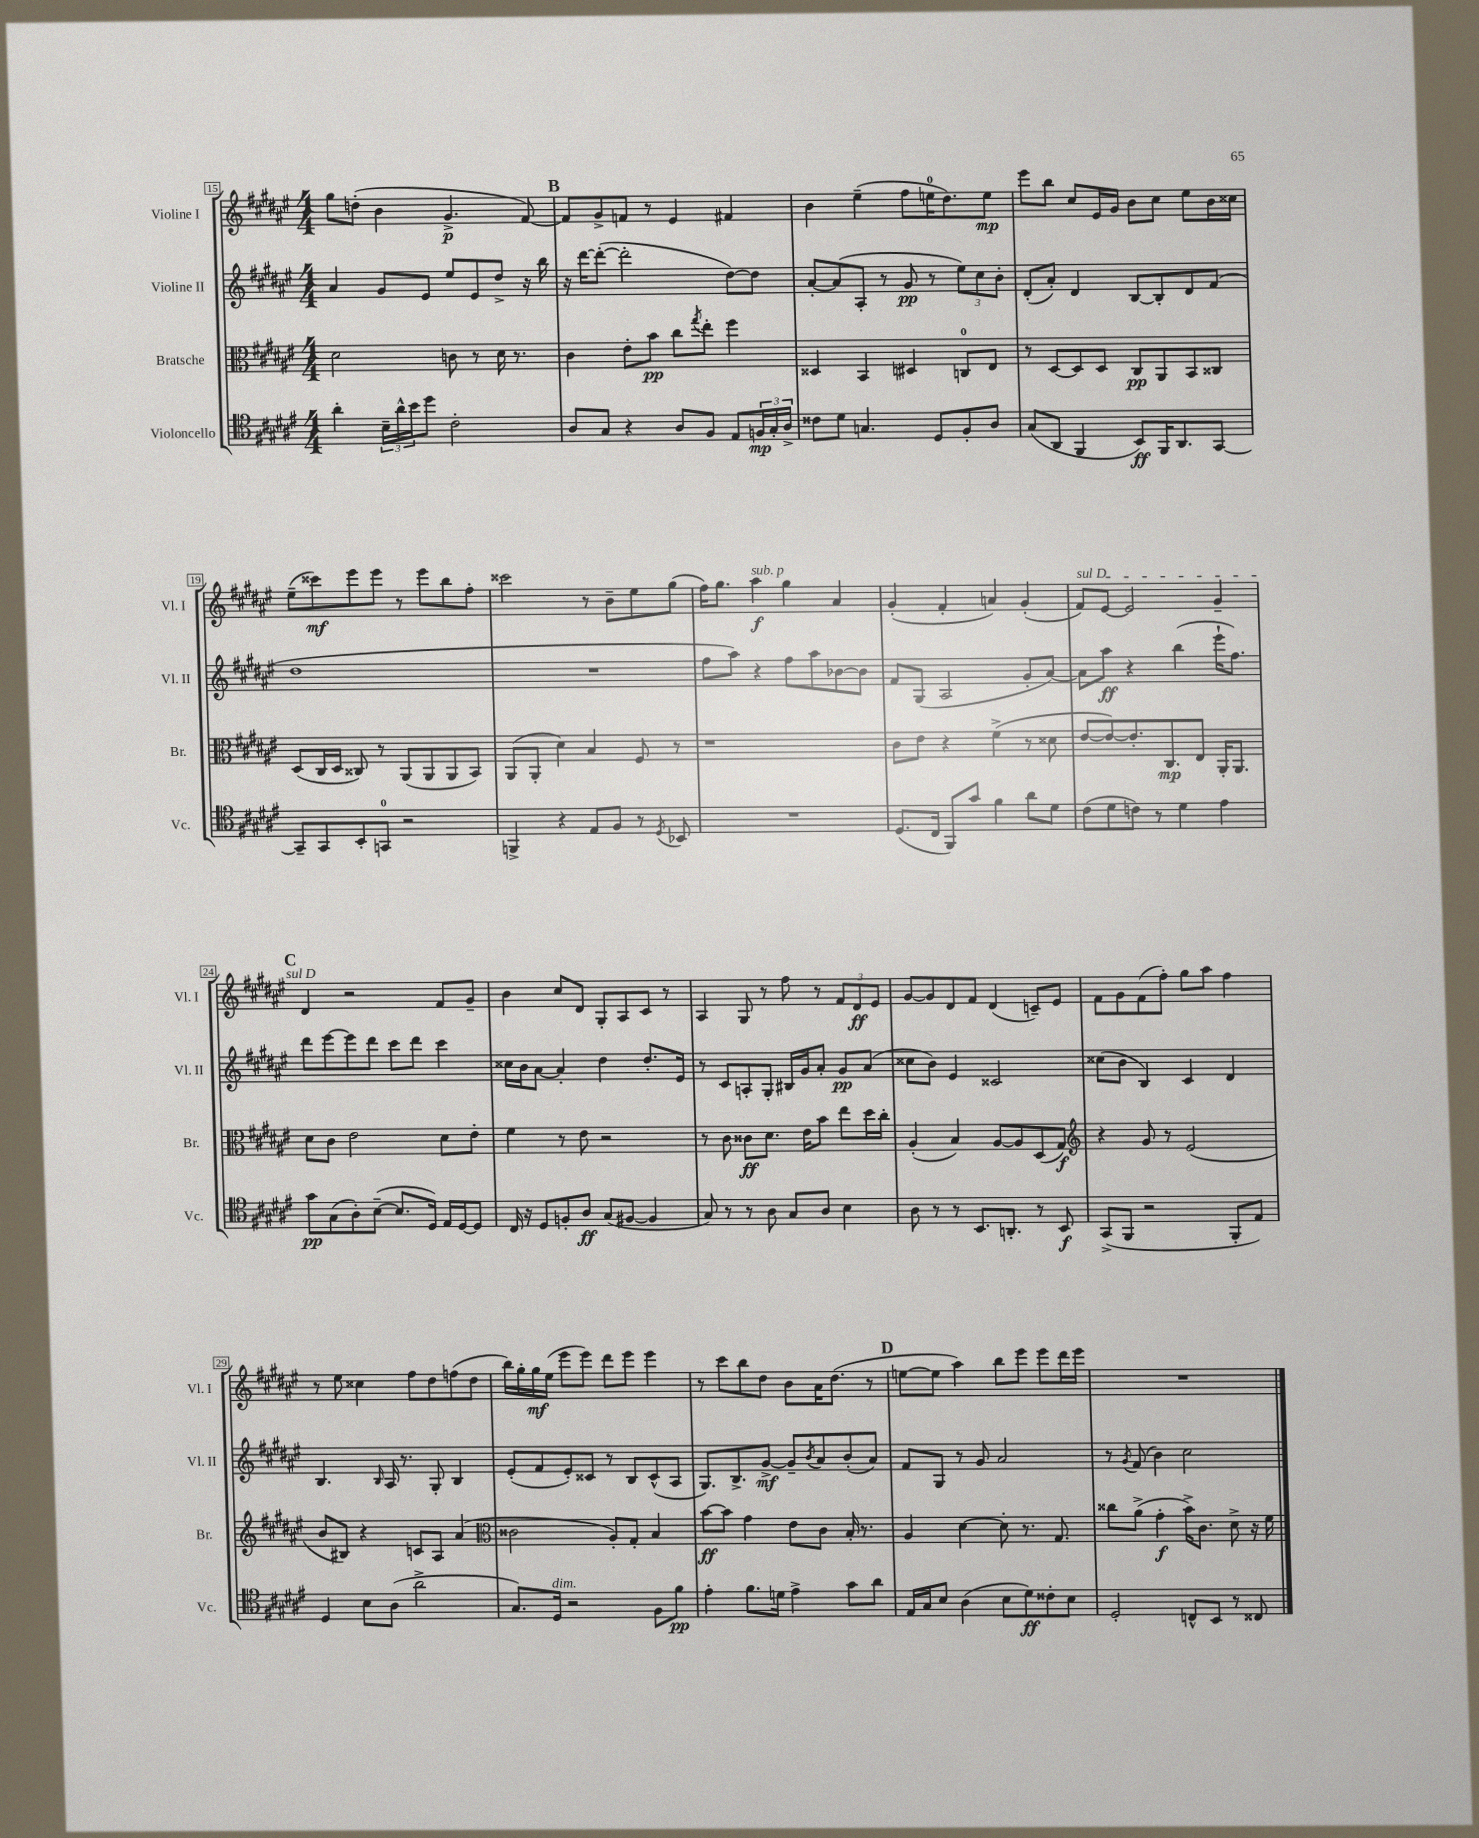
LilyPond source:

<<
\new StaffGroup <<
\new Staff = "s0" \with { instrumentName = "Violine I" shortInstrumentName = "Vl. I" } {
    \clef treble \key fis \major \numericTimeSignature \time 4/4
    gis''8 d''8-.( b'4 gis'4.->\p fis'8~) |
    \mark \markup { \bold "B" } fis'8 gis'8-> f'8 r8 eis'4 fis'4 |
    b'4 eis''4--( fis''8 e''16-0 dis''8.) e''8\mp |
    eis'''8 b''8 cis''8 eis'16 gis'16 b'8 cis''8 eis''8 b'16 cisis''16 |
    eis''8--( cisis'''8\mf) eis'''8 eis'''8 r8 eis'''8 b''8 fis''8-. |
    cisis'''2 r8 b'8-- eis''8 gis''8( |
    fis''16) gis''8. ais''4\f^\markup { \italic "sub. p" } gis''4 ais'4 |
    gis'4-.( fis'4-. a'4) gis'4-.( |
    \once \override TextSpanner.bound-details.left.text = \markup { \italic "sul D" } fis'8\startTextSpan) eis'8~ eis'2 gis'4-- |
    \mark \markup { \bold "C" } dis'4\stopTextSpan r2 fis'8 gis'8-- |
    b'4 cis''8 dis'8 gis8-. ais8 cis'8 r8 |
    ais4 gis8 r8 fis''8 r8 \tuplet 3/2 { fis'8 dis'8\ff eis'8 } |
    gis'8~ gis'8 dis'8 fis'8 dis'4( c'8--) eis'8 |
    fis'8 gis'8 fis'8( fis''8-.) gis''8 ais''8 fis''4 |
    r8 eis''8 cisis''4 fis''8 dis''8 f''8( dis''8 |
    b''16) gis''16-. gis''16\mf eis''16( eis'''8 eis'''8) dis'''8 eis'''8 eis'''4 |
    r8 cis'''8 b''8 dis''8 b'8 ais'16 dis''8.( r8 |
    \mark \markup { \bold "D" } e''8~ e''8 ais''4) b''8 eis'''8 eis'''8 dis'''16 eis'''16 |
    R1 \bar "|." |
}
\new Staff = "s1" \with { instrumentName = "Violine II" shortInstrumentName = "Vl. II" } {
    \clef treble \key fis \major \numericTimeSignature \time 4/4
    ais'4 gis'8 eis'8 eis''8 eis'8 dis''8-> r16 b''16 |
    \mark \markup { \bold "B" } r16 dis'''16~ dis'''8~-.( dis'''2-. dis''8~) dis''8 |
    ais'8~-. ais'8( ais8-. r8 gis'8\pp r8 \tuplet 3/2 { eis''8) cis''8 b'8-. } |
    dis'8-.( ais'8-.) dis'4 b8~ b8-. dis'8 fis'8( |
    dis''1 |
    R1 |
    fis''8 ais''8) r4 fis''8 ais''8 bes'8~ bes'8 |
    fis'8 gis8( ais2 gis'8-. ais'8~) |
    ais'8 ais''8\ff r4 b''4( eis'''16-! fis''8.) |
    \mark \markup { \bold "C" } dis'''8 eis'''8~ eis'''8 dis'''8 cis'''8 dis'''8 cis'''4 |
    cisis''16 b'16 ais'8~ ais'4-. dis''4 dis''8.-. eis'16 |
    r8 cis'8 a8-. gis8-. bis16 gis'16 ais'8-. gis'8\pp ais'8( |
    cisis''8 b'8) eis'4 cisis'2 |
    cisis''8( b'8 b4) cis'4 dis'4 |
    b4. \grace { b16 } ais16 r8. gis8-. b4 |
    eis'8-.( fis'8 eis'8-.) cisis'8 r8 b8 cisis'8-^( ais8 |
    gis8.) b8.-> gis'8~->\mf gis'8-- \acciaccatura { b'8 } ais'8 b'8-.( ais'8) |
    \mark \markup { \bold "D" } fis'8 gis8 r8 gis'8 ais'2 |
    r8 \acciaccatura { gis'8 } fis'8( b'4) cis''2 \bar "|." |
}
\new Staff = "s2" \with { instrumentName = "Bratsche" shortInstrumentName = "Br." } {
    \clef alto \key fis \major \numericTimeSignature \time 4/4
    dis'2 c'8 r8 dis'16 r8. |
    \mark \markup { \bold "B" } cis'4 eis'8-. b'8\pp cis''8 \acciaccatura { gis''8 } eis''8-. fis''4 |
    disis4 b,4 dis4 c8-0 eis8 |
    r8 dis8~ dis8 dis8 cis8\pp ais,8 b,8 cisis8 |
    dis8( cis16 dis16 cisis8) r8 ais,8( ais,8 ais,8 b,8) |
    ais,8( ais,8-. dis'4) b4 fis8 r8 |
    r1 |
    cis'8 eis'8 r4 fis'4->( r8 disis'8 |
    eis'8~ eis'8~) eis'8.-. cis8.\mp eis8 ais,16-. ais,8. |
    \mark \markup { \bold "C" } dis'8 cis'8 eis'2 dis'8 eis'8-. |
    fis'4 r8 eis'8 r2 |
    r8 cis'8 cisis'8\ff dis'8. eis'16 b'8 eis''8 dis''16 cis''16-. |
    ais4-.( b4) ais8~ ais8 dis8( gis8\f) |
    \clef treble r4 gis'8 r8 eis'2( |
    b'8 bis8) r4 c'8 ais8 ais'4( |
    \clef alto cisis'2 ais8-.) gis8-. b4 |
    b'8~\ff b'8 gis'4 eis'8 cis'8 b16-. r8. |
    \mark \markup { \bold "D" } ais4 dis'4~ dis'8-. r8. gis8. |
    cisis''8 ais'8->( gis'4-.\f b'16->) cis'8. dis'8-> r16 fis'16 \bar "|." |
}
\new Staff = "s3" \with { instrumentName = "Violoncello" shortInstrumentName = "Vc." } {
    \clef tenor \key fis \major \numericTimeSignature \time 4/4
    ais'4-. \tuplet 3/2 { b16-- ais'16-^ b'16 } dis''8 cis'2-. |
    \mark \markup { \bold "B" } ais8 gis8 r4 ais8 fis8 eis8 \tuplet 3/2 { f16\mp gis16-. ais16-> } |
    cisis'8 dis'8 g4. dis8 fis8-. ais8 |
    gis8( ais,8 fis,4 b,8\ff) fis,16 ais,8. gis,8~ |
    gis,8-- gis,8 b,8-. g,8-0 r2 |
    f,4-> r4 eis8 fis8 r8 \acciaccatura { dis8 } bes,8 |
    R1 |
    dis8.( cis16 fis,8) gis'8 fis'4 ais'8 dis'8 |
    cis'8( dis'8 c'8) r8 dis'4 eis'4 |
    \mark \markup { \bold "C" } gis'8\pp gis8( ais8-.) b8~--( b8. dis16) eis16 dis16~ dis8 |
    cis16 r16 dis8 f8-. ais8\ff gis8( fis8~ fis4 |
    gis8) r8 r8 ais8 gis8 ais8 b4 |
    ais8 r8 r8 b,8. a,8.-. r8 b,8\f |
    gis,8->( fis,8 r2 fis,8-. eis8) |
    dis4 b8 ais8( ais'2-> |
    gis8.) dis16^\markup { \italic "dim." } r2 fis8 fis'8\pp |
    eis'4-. fis'8. d'16 eis'4-> gis'8 ais'8 |
    \mark \markup { \bold "D" } eis16 gis16 b8 ais4( b8 dis'8\ff) cisis'8-. b8 |
    dis2-. c8-^ b,8 r8 cisis8 \bar "|." |
}
>>
>>
\layout { \context { \Score currentBarNumber = #15 \override BarNumber.stencil = #(make-stencil-boxer 0.1 0.3 ly:text-interface::print) } }
